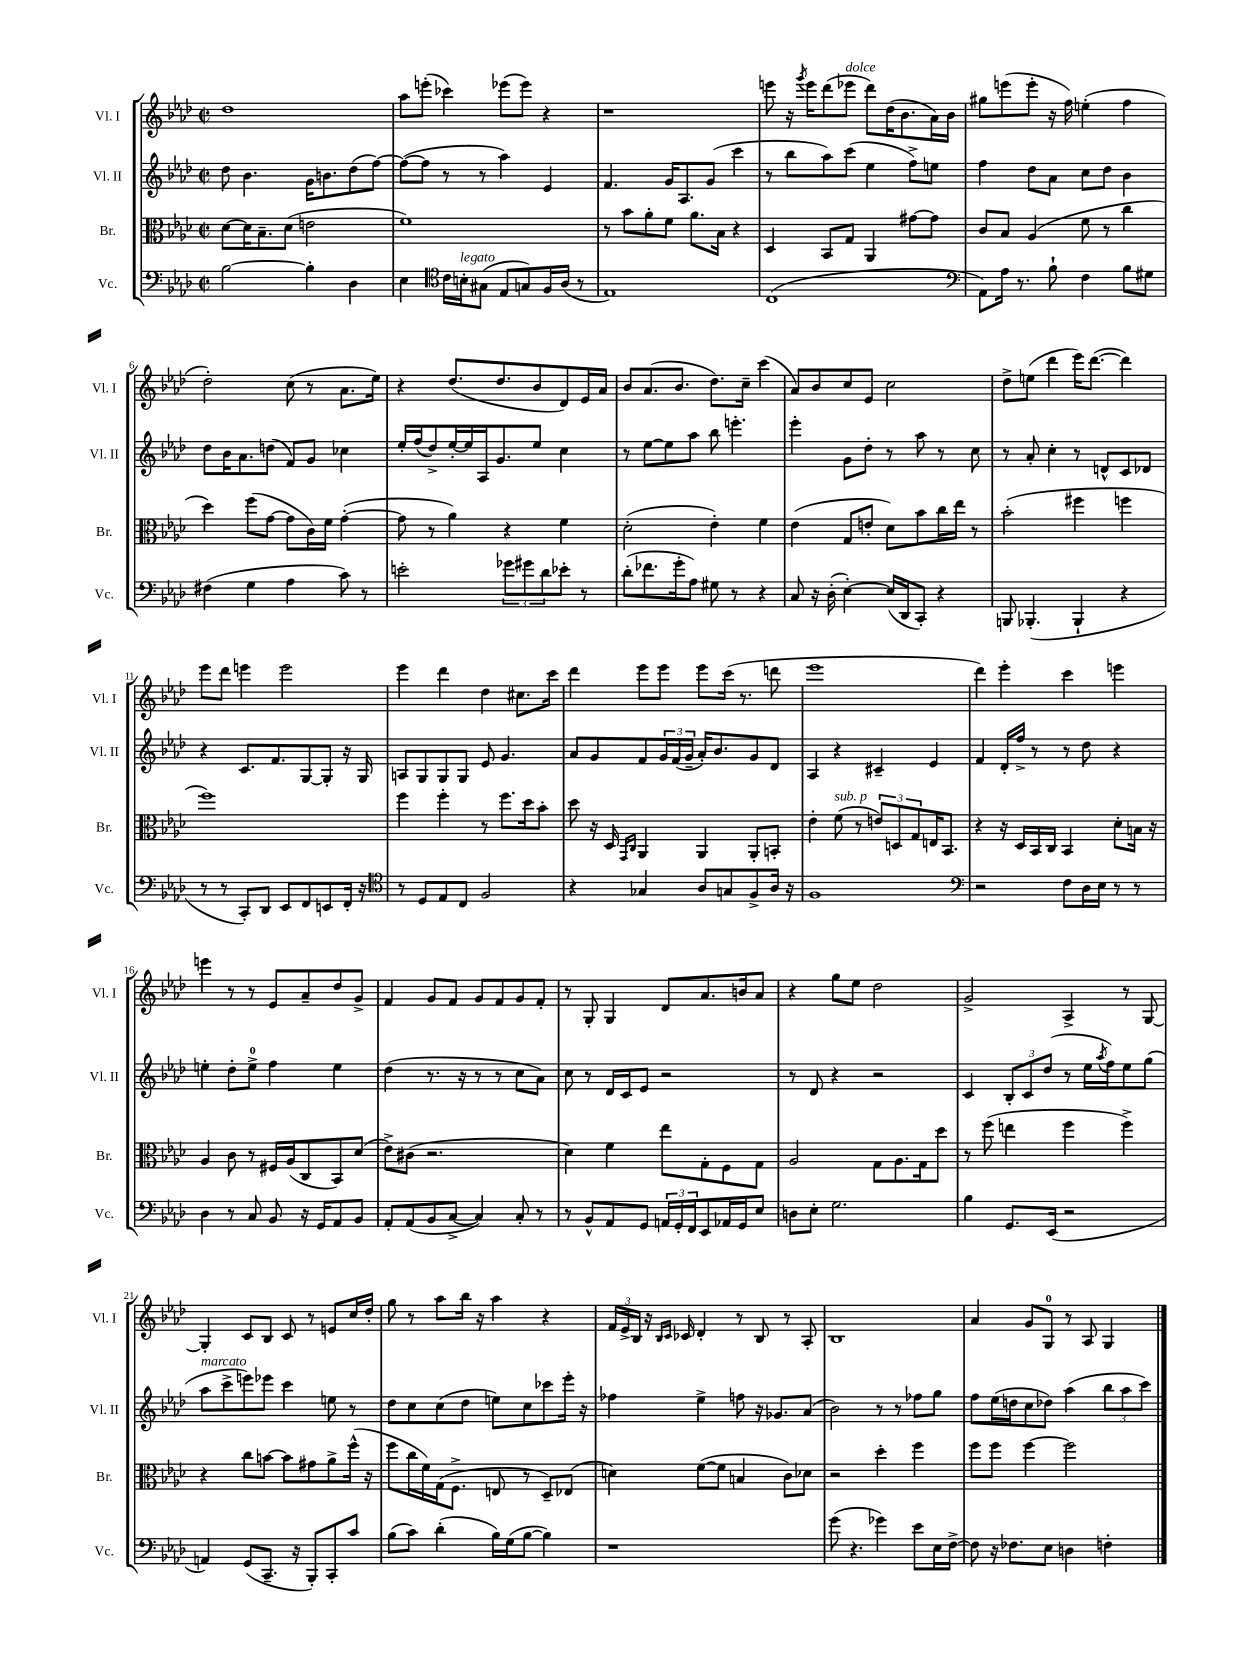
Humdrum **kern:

**kern	**kern	**kern	**kern
*staff4	*staff3	*staff2	*staff1
*clefF4	*clefC3	*clefG2	*clefG2
*k[b-e-a-d-]	*k[b-e-a-d-]	*k[b-e-a-d-]	*k[b-e-a-d-]
*M2/2	*M2/2	*M2/2	*M2/2
*met(c|)	*met(c|)	*met(c|)	*met(c|)
[2B-	[8d-	8dd-	1dd-
.	16d-]	4.b-	.
.	8.B-~	.	.
.	(8d-	.	.
4B-']	2e	16g	.
.	.	8.b	.
4D-	.	(8dd-	.
.	.	[8ff)	.
=	=	=	=
4E-	1f)	(8ff_	8aa-
.	.	8ff]	(8eee'
*clefC4	*	*	*
16c	.	8r	4ccc-)
16B'	.	.	.
(8G#	.	8r	.
8E-	.	4aa-)	(8eee-
8G)	.	.	8eee-)
16F	.	4e-	4r
(16A-	.	.	.
8r	.	.	.
=	=	=	=
1E-)	8r	4.f	1r
.	8b-	.	.
.	8a-'	.	.
.	8f	16g	.
.	.	8.A-	.
.	8.a-	.	.
.	.	(8g	.
.	16B-	.	.
.	4r	4ccc	.
=	=	=	=
(1C	4D-	8r	8eee
.	.	8bb-	16r
.	.	.	8qggg
.	.	.	16eee
.	8BB-	8aa-)	(8ddd-
.	8G	(8ccc	8eee-
.	4AA-	4ee-	8ddd-)
.	.	.	(16dd-
.	.	.	8.b-
.	[8g#	8ff^)	.
.	8g#]	8ee	16a-)
.	.	.	16b-
=	=	=	=
*clefF4	*	*	*
8AA-)	8c	4ff	8gg#
16A-	8B-	.	(8eee
8.r	.	.	.
.	(4A-	8dd-	8eee'
8B-`	.	8a-	16r
.	.	.	16ff)
4F	8f	8cc	(4ee'
.	8r	8dd-	.
8B-	4cc	4b-	4ff
8G#	.	.	.
=	=	=	=
(4F#	4dd-)	8dd-	2dd-')
.	.	16b-	.
.	.	8.a-	.
4G	(8ff	.	.
.	[8g	(8dd	.
4A-	8g]	8f)	(8cc
.	16c)	8g	8r
.	16f	.	.
8c)	([4g'	4cc-	8.a-
8r	.	.	.
.	.	.	16ee-)
=	=	=	=
2e'	8g]	16ee-'	4r
.	.	(16ff	.
.	8r	8dd-^)	.
.	4a-)	[16ee-'	(8.dd-
.	.	16ee-]	.
.	.	16A-	.
.	.	8.g	8.dd-
12g-	4r	.	.
12g#	.	.	.
.	.	8ee-	8b-
12d-	.	.	.
8e-'	4f	4cc	8d-)
8r	.	.	16e-
.	.	.	16a-
=	=	=	=
(8d-'	(2d-'	8r	8b-
8.f-	.	[8ee-	(8.a-
.	.	8ee-]	.
16g'	.	.	8.b-
8A-)	.	8aa-	.
8G#	4e-')	8bb-	8.dd-)
8r	.	4.eee'	.
.	.	.	16cc~
4r	4f	.	(4ccc
=	=	=	=
8C	(4e-	4eee-'	8a-)
16r	.	.	8b-
(16D-'	.	.	.
[4E-')	8G	8g	8cc
.	8e'	8dd-'	8e-
(16E-]	8d-)	8r	2cc
16DD-	.	.	.
8CC')	8b-	8aa-	.
4r	16cc	8r	.
.	16ee-	.	.
.	8r	8cc	.
=	=	=	=
8BBB	(2b-'	8r	8dd-^
(4.BBB-'	.	8a-'	(8ee
.	.	4cc'	4ddd-
4BBB-`	4ff#	8r	16eee-)
.	.	.	([8.ddd-
.	.	8d^^	.
4r	4ff	8c	4ddd-])
.	.	8d-	.
=	=	=	=
8r	1ff)	4r	8eee-
8r	.	.	8ddd-
8CC')	.	8.c	4eee
8DD-	.	.	.
.	.	8.f	.
8EE-	.	.	2eee
8FF	.	[8G	.
8EE	.	8G']	.
16FF'	.	16r	.
16r	.	16G	.
=	=	=	=
*clefC4	*	*	*
8r	4ff	8A	4eee-
8D-	.	8G	.
8E-	4ff'	8G	4ddd-
8C	.	8G	.
2F	8r	8e-	4dd-
.	8.ff	4.g	.
.	.	.	8.cc#
.	16dd-	.	.
.	8b-'	.	.
.	.	.	16ccc
=	=	=	=
4r	8dd-	8a-	4ddd-
.	16r	8g	.
.	16D-	.	.
.	16qqGG	.	.
.	16qqC	.	.
4G-	4AA-	8f	8eee-
.	.	24g	8eee-
.	.	(24f	.
.	.	24g~	.
8A-	4AA-	16a-')	8eee-
.	.	8.b-	.
8G	.	.	(16ccc
.	.	.	8.r
8F^	8AA-'	8g	.
16A-	8BB'	8d-	8ddd
16r	.	.	.
=	=	=	=
1F	4e-'	4A-	1eee-
.	(8f	4r	.
.	8r	.	.
.	12e)	4c#~	.
.	12D	.	.
.	12G	.	.
.	16E	4e-	.
.	8.BB-	.	.
=	=	=	=
*clefF4	*	*	*
2r	4r	4f	4ddd-)
.	16r	16d-'	4eee-'
.	16D-	16ff^	.
.	16BB-	8r	.
.	16C	.	.
8F	4BB-	8r	4ccc
16D-	.	8dd-	.
16E-	.	.	.
8r	8d-'	4r	4eee
8r	16B	.	.
.	16r	.	.
=	=	=	=
4D-	4A-	4ee'	4eee
8r	8c	8dd-'	8r
8C	8r	8ee^	8r
8BB-	16F#	4ff	8e-
.	(16A-	.	.
16r	8C	.	8a-~
16GG	.	.	.
8AA-	8BB-)	4ee	8dd-
8BB-	(8d-	.	8g^
=	=	=	=
8AA-'	8e-^)	(4dd-	4f
(8AA-	(8c#	.	.
8BB-	2.r	8.r	8g
[8C^	.	.	8f
.	.	16r	.
4C])	.	8r	8g
.	.	8r	8f
8C'	.	8cc	8g
8r	.	8a-)	8f'
=	=	=	=
8r	4d-)	8cc	8r
8BB-^^	.	8r	8G'
8AA-	4f	16d-	4G
.	.	16c	.
8GG	.	8e-	.
24AA	8ee-	2r	8d-
24GG'	.	.	.
24FF	.	.	.
8EE-	8G'	.	8.a-
16AA-	8F	.	.
16GG	.	.	16b
8E-	8G	.	8a-
=	=	=	=
8D	2A-	8r	4r
8E-'	.	8d-	.
2.G	.	4r	8gg
.	.	.	8ee-
.	8G	2r	2dd-
.	8.A-	.	.
.	16G	.	.
.	8dd-	.	.
=	=	=	=
4B-	8r	4c	2g^
.	(8ff	.	.
8.GG	4ee	12B-'	.
.	.	12c	.
.	.	(12dd-	.
(16EE-	.	.	.
2r	4ff	8r	4A-^
.	.	16ee-	.
.	.	8qaa-	.
.	.	16ff)	.
.	4ff^)	8ee-	8r
.	.	(8gg	[8G
=	=	=	=
4AA)	4r	8aa-	4G']
.	.	8ccc^	.
(8GG	8cc	8eee)	8c
8.CC~	[8b	8eee-	8B-
.	8b]	4ccc	8c
16r	.	.	.
8BBB-')	8g#	.	8r
8CC'	8a-^	8ee	8e
8c	(16ff^^	8r	16cc
.	16r	.	16dd-'
=	=	=	=
(8B-	8ff	8dd-	8gg
8c)	16cc	8cc	8r
.	16f)	.	.
(4d-'	(16G	(8cc	8aa-
.	8.F^	.	.
.	.	8dd-	16bb-
.	.	.	16r
16B-)	8E	8ee)	4aa-
(16G	.	.	.
[8B-	8r	8cc	.
4B-])	8D-~)	8ccc-	4r
.	(8E-	16eee-'	.
.	.	16r	.
=	=	=	=
1r	4d)	4ff-	24f
.	.	.	24e-^
.	.	.	24B-
.	.	.	16r
.	.	.	16qqB-
.	.	.	16qqc
.	.	.	16c-
.	([8f	4ee-^	4d-'
.	8f]	.	.
.	4B	8ff	8r
.	.	16r	8B-
.	.	8.g-	.
.	8c)	.	8r
.	8d-	(8a-	8A-'
=	=	=	=
(8g	2r	2b-)	1B-
4.r	.	.	.
4g-)	4dd-'	8r	.
.	.	8r	.
8e-	4ff	8ff-	.
16E-	.	8gg	.
[16F^	.	.	.
=	=	=	=
8F]	8ff	8ff	4a-
16r	8ff	(16ee-	.
8.F-	.	16dd	.
.	[4ff	8cc	8g
8E-	.	8dd-)	8G
4D	2ff]	(4aa-	8r
.	.	.	8A-
4F'	.	12bb-	4G
.	.	12aa-	.
.	.	12ccc)	.
==	==	==	==
*-	*-	*-	*-
